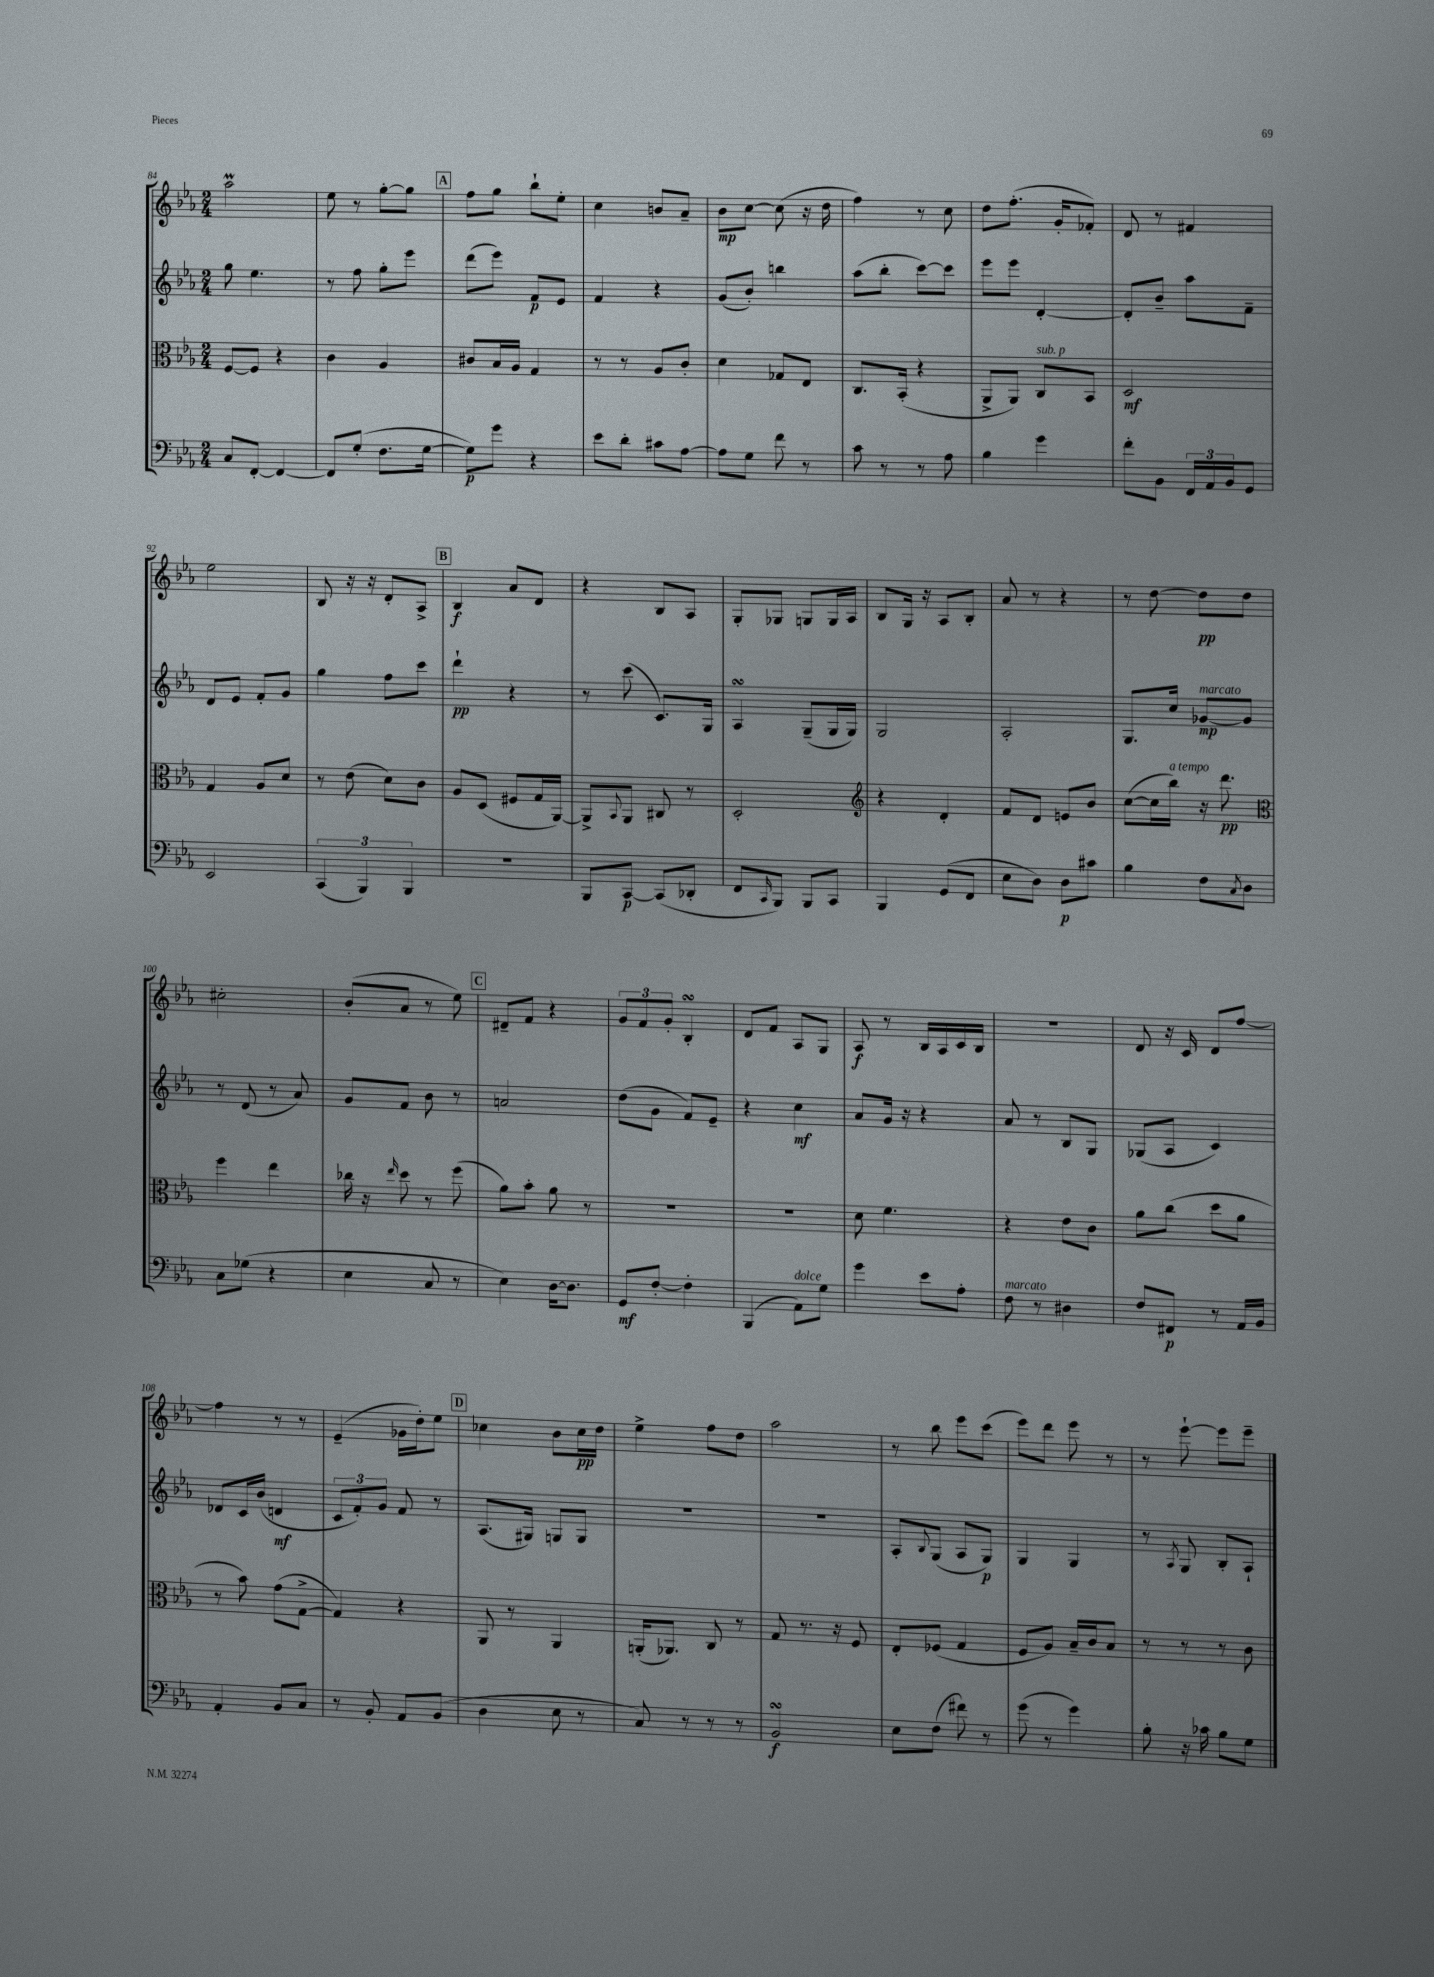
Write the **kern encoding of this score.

**kern	**dynam	**kern	**dynam	**kern	**dynam	**kern	**dynam
*part4	*part4	*part3	*part3	*part2	*part2	*part1	*part1
*staff4	*staff4	*staff3	*staff3	*staff2	*staff2	*staff1	*staff1
*clefF4	*	*clefC3	*	*clefG2	*	*clefG2	*
*k[b-e-a-]	*	*k[b-e-a-]	*	*k[b-e-a-]	*	*k[b-e-a-]	*
*M2/4	*	*M2/4	*	*M2/4	*	*M2/4	*
=84	=84	=84	=84	=84	=84	=84	=84
8C/L	.	[8F/L	.	8gg\	.	2aa-M\	.
[8FF'/J	.	8F/J]	.	4.ee-\	.	.	.
4FF/_	.	4r	.	.	.	.	.
=85	=85	=85	=85	=85	=85	=85	=85
8FF/L]	.	4c\	.	8r	.	8ee-\	.
(8G'/J	.	.	.	8ff\	.	8r	.
8.F\L	.	4A-/	.	8gg'\L	.	[8gg'\L	.
.	.	.	.	8eee-\J	.	8gg\J]	.
[16G\Jk	.	.	.	.	.	.	.
!!LO:REH:place=s1:t=A
=86	=86	=86	=86	=86	=86	=86	=86
8G\L])	p	8c#X/L	.	(8ddd\L	.	8ff\L	.
8g\J	.	16B-/L	.	8eee-\J)	.	8gg\J	.
.	.	16A-/JJ	.	.	.	.	.
4r	.	4G/	.	8f/L	p	8bb-`\L	.
.	.	.	.	8e-/J	.	8ee-'\J	.
=87	=87	=87	=87	=87	=87	=87	=87
8e-\L	.	8r	.	4f/	.	4cc\	.
8d'\J	.	8r	.	.	.	.	.
8c#X\L	.	8A-/L	.	4r	.	8bn/L	.
[8A-\J	.	8c'/J	.	.	.	8a-~/J	.
=88	=88	=88	=88	=88	=88	=88	=88
8A-\L]	.	4d\	.	(8g/L	.	8b-\L	mp
8G\J	.	.	.	8b-'/J)	.	[8cc\J	.
8f\	.	8G-X/L	.	4bbn\	.	(8cc\]	.
8r	.	8E-/J	.	.	.	16r	.
.	.	.	.	.	.	16dd\	.
=89	=89	=89	=89	=89	=89	=89	=89
8c\	.	8.C/L	.	(8aa-\L	.	4ff\)	.
8r	.	.	.	8bb-'\J	.	.	.
.	.	(16BB-'/Jk	.	.	.	.	.
8r	.	4r	.	[8ccc\L)	.	8r	.
8A-\	.	.	.	8ccc\J]	.	8cc\	.
=90	=90	=90	=90	=90	=90	=90	=90
4B-\	.	8AA-^/L	.	8eee-\L	.	8dd\L	.
.	.	8AA-/J)	.	8eee-\J	.	(8.ff'\J	.
!	!	!LO:TX:a:i:t=sub. p	!	!	!	!	!
4g\	.	8C/L	.	[4d'/	.	.	.
.	.	.	.	.	.	16g'/KL	.
.	.	8BB-/J	.	.	.	8f-X'/J)	.
=91	=91	=91	=91	=91	=91	=91	=91
8f'\L	.	2D/	mf	8d'/L]	.	8d/	.
8BB-\J	.	.	.	8b-~/J	.	8r	.
24FF/LL	.	.	.	8aa-\L	.	4f#X/	.
24AA-/	.	.	.	.	.	.	.
24BB-/J	.	.	.	.	.	.	.
8GG/J	.	.	.	8f~\J	.	.	.
!!LO:LB:g=z
=92	=92	=92	=92	=92	=92	=92	=92
2EE-/	.	4G/	.	8d/L	.	2ee-\	.
.	.	.	.	8e-/J	.	.	.
.	.	8A-/L	.	8f'/L	.	.	.
.	.	8d/J	.	8g/J	.	.	.
=93	=93	=93	=93	=93	=93	=93	=93
(6CC/	.	8r	.	4gg\	.	8B-/	.
.	.	(8e-\	.	.	.	16r	.
6BBB-/)	.	.	.	.	.	.	.
.	.	.	.	.	.	16r	.
.	.	8d\L)	.	8ff\L	.	8d'/L	.
6BBB-/	.	.	.	.	.	.	.
.	.	8c\J	.	8ccc\J	.	8A-^/J	.
!!LO:REH:place=s1:t=B
=94	=94	=94	=94	=94	=94	=94	=94
2r	.	8A-/L	.	4ddd`\	pp	4B-/	f
.	.	(8D/J	.	.	.	.	.
.	.	8F#X/L	.	4r	.	8a-/L	.
.	.	16G/L	.	.	.	8d/J	.
.	.	[16AA-/JJ)	.	.	.	.	.
=95	=95	=95	=95	=95	=95	=95	=95
8BBB-/L	.	8AA-^/L]	.	8r	.	4r	.
.	.	8qqBB-/	.	.	.	.	.
[8CC/J	p	8AA-/J	.	(8ccc\	.	.	.
(8CC/L]	.	8C#X/	.	8.c/L)	.	8B-/L	.
8DD-X'/J	.	8r	.	.	.	8A-/J	.
.	.	.	.	16G/Jk	.	.	.
=96	=96	=96	=96	=96	=96	=96	=96
8FF/L	.	2D'/	.	4A-sSSs/	.	8G'/L	.
16qqCC/	.	.	.	.	.	.	.
8BBB-/J)	.	.	.	.	.	8G-X/J	.
8BBB-/L	.	.	.	(8G~/L	.	8Gn/L	.
8CC/J	.	.	.	16G/L	.	16G/L	.
.	.	.	.	16G/JJ)	.	16A-/JJ	.
=97	=97	=97	=97	=97	=97	=97	=97
*	*	*clefG2	*	*	*	*	*
4BBB-/	.	4r	.	2G/	.	8B-/L	.
.	.	.	.	.	.	16G/Jk	.
.	.	.	.	.	.	16r	.
(8GG/L	.	4d'/	.	.	.	8A-/L	.
8FF/J	.	.	.	.	.	8B-'/J	.
=98	=98	=98	=98	=98	=98	=98	=98
8E-\L	.	8f/L	.	2A-'/	.	8a-/	.
8D\J)	.	8d/J	.	.	.	8r	.
8D\L	p	8en/L	.	.	.	4r	.
8c#X\J	.	8b-/J	.	.	.	.	.
=99	=99	=99	=99	=99	=99	=99	=99
4B-\	.	([8cc\L	.	8.G/L	.	8r	.
.	.	16cc\L]	.	.	.	[8dd\	.
!	!	!LO:TX:a:i:t=a tempo	!	!	!	!	!
.	.	16bb-\JJ)	.	16cc/Jk	.	.	.
!	!	!	!	!LO:TX:a:i:t=marcato	!	!	!
8F\L	.	16r	.	[8g-X/L	mp	8dd\L]	pp
.	.	8.ddd\	pp	.	.	.	.
8qC/	.	.	.	.	.	.	.
8D\J	.	.	.	8g-/J]	.	8dd\J	.
!!LO:LB:g=z
=100	=100	=100	=100	=100	=100	=100	=100
*	*	*clefC3	*	*	*	*	*
8C\L	.	4ff\	.	8r	.	2cc#X'\	.
(8G-X\J	.	.	.	(8d/	.	.	.
4r	.	4ee-\	.	8r	.	.	.
.	.	.	.	8a-/)	.	.	.
=101	=101	=101	=101	=101	=101	=101	=101
4E-\	.	16cc-X\	.	8g/L	.	(8b-'/L	.
.	.	16r	.	.	.	.	.
.	.	16qqee-/	.	.	.	.	.
.	.	8dd\	.	8f/J	.	8a-/J	.
8C/	.	8r	.	8b-\	.	8r	.
8r	.	(8ff\	.	8r	.	8ee-\)	.
!!LO:REH:place=s1:t=C
=102	=102	=102	=102	=102	=102	=102	=102
4E-\)	.	8a-\L)	.	2an/	.	8d#X~/L	.
.	.	8b-'\J	.	.	.	8f/J	.
[16D\KL	.	8a-\	.	.	.	4r	.
8.D\J]	.	.	.	.	.	.	.
.	.	8r	.	.	.	.	.
=103	=103	=103	=103	=103	=103	=103	=103
8GG/L	mf	2r	.	(8dd\L	.	12g/L	.
.	.	.	.	.	.	12f/	.
[8F'/J	.	.	.	8g\J	.	.	.
.	.	.	.	.	.	12g'/J	.
4F'\]	.	.	.	8f/L)	.	4B-sSSS'/	.
.	.	.	.	8e-~/J	.	.	.
=104	=104	=104	=104	=104	=104	=104	=104
(4BBB-/	.	2r	.	4r	.	8d/L	.
.	.	.	.	.	.	8f/J	.
!LO:TX:a:i:t=dolce	!	!	!	!	!	!	!
8AA-\L)	.	.	.	4cc\	mf	8A-/L	.
8G\J	.	.	.	.	.	8G/J	.
=105	=105	=105	=105	=105	=105	=105	=105
4g\	.	8d\	.	8a-/L	.	8A-/	f
.	.	4.f\	.	16g/Jk	.	8r	.
.	.	.	.	16r	.	.	.
8e-\L	.	.	.	4r	.	16B-/LL	.
.	.	.	.	.	.	16A-/	.
8A-'\J	.	.	.	.	.	16c/	.
.	.	.	.	.	.	16B-/JJ	.
=106	=106	=106	=106	=106	=106	=106	=106
!LO:TX:a:i:t=marcato	!	!	!	!	!	!	!
8F\	.	4r	.	8a-/	.	2r	.
8r	.	.	.	8r	.	.	.
4D#X\	.	8e-\L	.	8B-/L	.	.	.
.	.	8c\J	.	8G/J	.	.	.
=107	=107	=107	=107	=107	=107	=107	=107
8F/L	.	8a-\L	.	(8G-X/L	.	8d/	.
8FF#X/J	p	(8cc\J	.	8A-/J	.	16r	.
.	.	.	.	.	.	16c/	.
8r	.	8dd\L	.	4c/)	.	8d/L	.
16AA-/LL	.	8a-\J	.	.	.	[8ff/J	.
16BB-/JJ	.	.	.	.	.	.	.
!!LO:LB:g=z
=108	=108	=108	=108	=108	=108	=108	=108
4AA-'/	.	8r	.	8d-X/L	.	4ff\]	.
.	.	8b-\)	.	16c/L	.	.	.
.	.	.	.	(16b-/JJ	.	.	.
8BB-/L	.	(8g\L	.	4dn/	mf	8r	.
8C/J	.	[8G^\J	.	.	.	8r	.
=109	=109	=109	=109	=109	=109	=109	=109
8r	.	4G/])	.	12c/L	.	(4e-~/	.
.	.	.	.	12f'/)	.	.	.
8BB-'/	.	.	.	.	.	.	.
.	.	.	.	12g/J	.	.	.
8AA-/L	.	4r	.	8f/	.	16g-X\LL	.
.	.	.	.	.	.	16dd'\J)	.
(8BB-/J	.	.	.	8r	.	8ee-\J	.
!!LO:REH:place=s1:t=D
=110	=110	=110	=110	=110	=110	=110	=110
4D\	.	8AA-/	.	(8.A-/L	.	4cc-X\	.
.	.	8r	.	.	.	.	.
.	.	.	.	16G#X/Jk)	.	.	.
8E-\	.	4AA-/	.	8Gn/L	.	8b-\L	.
8r	.	.	.	8G/J	.	16cc-\L	pp
.	.	.	.	.	.	16dd\JJ	.
=111	=111	=111	=111	=111	=111	=111	=111
8C/)	.	(16AAn'/KL	.	2r	.	4ee-^\	.
.	.	8.AA-X/J)	.	.	.	.	.
8r	.	.	.	.	.	.	.
8r	.	8C/	.	.	.	8ff\L	.
8r	.	8r	.	.	.	8dd\J	.
=112	=112	=112	=112	=112	=112	=112	=112
2BB-sSSS/	f	8G/	.	2r	.	2aa-\	.
.	.	8.r	.	.	.	.	.
.	.	16r	.	.	.	.	.
.	.	8F/	.	.	.	.	.
=113	=113	=113	=113	=113	=113	=113	=113
8E-\L	.	8E-'/L	.	8A-'/L	.	8r	.
.	.	.	.	8qqB-/	.	.	.
(8F\J	.	(8F-X/J	.	(8G/J	.	8bb-\	.
8f#X\)	.	4G/	.	8A-/L	.	8eee-\L	.
8r	.	.	.	8G/J)	p	(8ccc\J	.
=114	=114	=114	=114	=114	=114	=114	=114
(8g\	.	8F/L	.	4G/	.	8eee-\L)	.
8r	.	8A-/J)	.	.	.	8ddd\J	.
4g\)	.	16B-~/LL	.	4G/	.	8eee-\	.
.	.	16c/J	.	.	.	.	.
.	.	8B-/J	.	.	.	8r	.
=115	=115	=115	=115	=115	=115	=115	=115
8B-'\	.	8r	.	8r	.	8r	.
.	.	.	.	8qA-/	.	.	.
16r	.	8r	.	8G/	.	[8eee-`\	.
16c-X\	.	.	.	.	.	.	.
8B-\L	.	8r	.	8B-'/L	.	8eee-\L]	.
8G\J	.	8c\	.	8A-`/J	.	8eee-~\J	.
==	==	==	==	==	==	==	==
*-	*-	*-	*-	*-	*-	*-	*-
